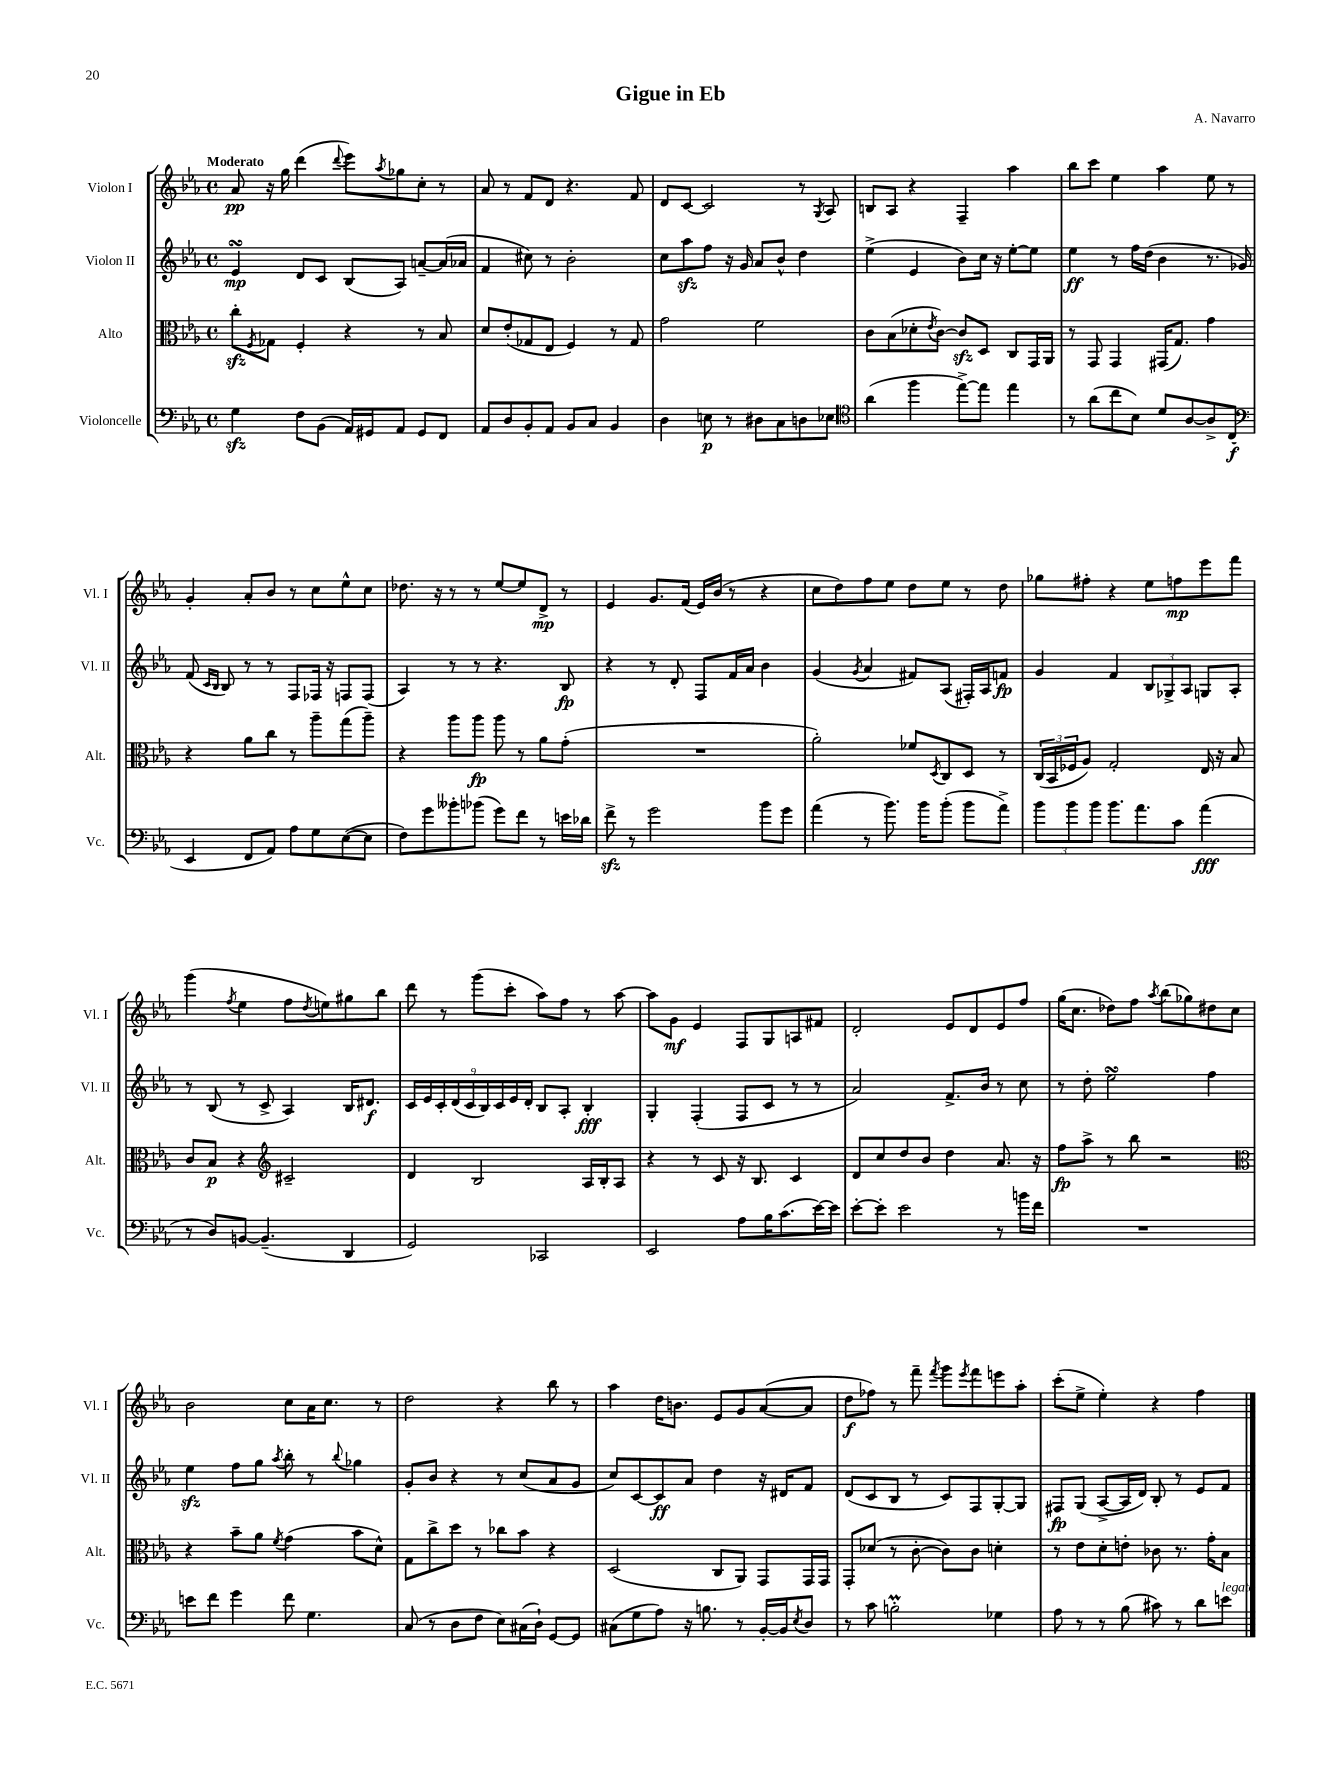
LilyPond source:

\header { title = "Gigue in Eb" composer = "A. Navarro" }
<<
\new StaffGroup <<
\new Staff = "s0" \with { instrumentName = "Violon I" shortInstrumentName = "Vl. I" } {
    \clef treble \key ees \major \defaultTimeSignature \time 4/4 \tempo "Moderato"
    aes'8\pp r16 g''16 d'''4( \appoggiatura { d'''8 } ees'''8) \acciaccatura { aes''8 } ges''8 c''8-. r8 |
    aes'8 r8 f'8 d'8 r4. f'8 |
    d'8 c'8~ c'2 r8 \acciaccatura { g8 } aes8 |
    b8 aes8 r4 f4-- aes''4 |
    bes''8 c'''8 ees''4 aes''4 ees''8 r8 |
    g'4-. aes'8-. bes'8 r8 c''8 ees''8-^ c''8 |
    des''8. r16 r8 r8 ees''8~ ees''8 d'8->\mp r8 |
    ees'4 g'8. f'16( ees'16) bes'16( r8 r4 |
    c''8 d''8) f''8 ees''8 d''8 ees''8 r8 d''8 |
    ges''8 fis''8-. r4 ees''8 f''8\mp ees'''8 f'''8 |
    g'''4( \acciaccatura { f''8 } ees''4 f''8 \acciaccatura { d''8 } e''8) gis''8 bes''8 |
    d'''8 r8 g'''8( c'''8-. aes''8) f''8 r8 aes''8~ |
    aes''8 g'8\mf ees'4 f8 g8 a8 fis'8 |
    d'2-. ees'8 d'8 ees'8 f''8 |
    g''16( c''8. des''8) f''8 \acciaccatura { aes''8 } bes''8( ges''8) dis''8 c''8 |
    bes'2 c''8 aes'16 c''8. r8 |
    d''2 r4 bes''8 r8 |
    aes''4 d''16 b'8. ees'8 g'8 aes'8~( aes'8 |
    d''8\f fes''8) r8 f'''8-- \acciaccatura { f'''8 } g'''8 \acciaccatura { ees'''8 } f'''8 e'''8 aes''8-. |
    c'''8-.( ees''8-> ees''4-.) r4 f''4 \bar "|." |
}
\new Staff = "s1" \with { instrumentName = "Violon II" shortInstrumentName = "Vl. II" } {
    \clef treble \key ees \major \defaultTimeSignature \time 4/4
    ees'4\turn\mp d'8 c'8 bes8( aes8) a'8~-- a'16( aes'16 |
    f'4 cis''8) r8 bes'2-. |
    c''8 aes''8\sfz f''8 r16 g'16 aes'8 bes'8-^ d''4 |
    ees''4->( ees'4 bes'8) c''16 r16 ees''8~-. ees''8 |
    ees''4\ff r8 f''16 d''16( bes'4 r8. ges'16) |
    f'8( \grace { c'16 bes16 } bes8) r8 r8 f8 fes16 r16 f8 f8( |
    aes4) r8 r8 r4. bes8\fp |
    r4 r8 d'8-. f8 f'16 aes'16 bes'4 |
    g'4( \acciaccatura { g'8 } aes'4 fis'8) aes8( fis16-.) aes16 f'8\fp |
    g'4 f'4 \tuplet 3/2 { bes8 ges8-> aes8 } g8 aes8-. |
    r8 bes8( r8 c'8-> aes4) bes16 dis'8.\f |
    \tuplet 9/8 { c'16 ees'16 c'16-. d'16( c'16 bes16) c'16 ees'16 d'16-. } bes8 aes8-. bes4-.\fff |
    g4-. f4-.( f8 c'8 r8 r8 |
    aes'2) f'8.-> bes'16 r8 c''8 |
    r8 d''8-. ees''2\turn f''4 |
    ees''4\sfz f''8 g''8 \acciaccatura { aes''8 } bes''8-. r8 \appoggiatura { bes''8 } ges''4 |
    g'8-. bes'8 r4 r8 c''8( aes'8 g'8 |
    c''8) c'8~ c'8\ff aes'8 d''4 r16 dis'16 f'8 |
    d'8( c'8 bes8 r8 c'8) f8 g8~-. g8 |
    fis8\fp g8( aes8~-> aes16 d'16) bes8-. r8 ees'8 f'8 \bar "|." |
}
\new Staff = "s2" \with { instrumentName = "Alto" shortInstrumentName = "Alt." } {
    \clef alto \key ees \major \defaultTimeSignature \time 4/4
    c''8-.\sfz \acciaccatura { f8 } ges8 f4-. r4 r8 bes8 |
    d'8 ees'8-.( ges8 ees8 f4) r8 ges8 |
    g'2 f'2 |
    c'8 bes8( des'8-. \acciaccatura { ees'8 } c'8~) c'8\sfz d8 c8 g,16 aes,16 |
    r8 g,8 g,4 gis,16( g8.) g'4 |
    r4 aes'8 c''8 r8 aes''8-- g''8( aes''8--) |
    r4 aes''8 aes''8\fp aes''8 r8 aes'8 g'8-.( |
    R1 |
    aes'2-.) fes'8 \acciaccatura { d8 } c8 d8 r8 |
    \tuplet 3/2 { c16( bes,16 fes16 } aes8) g2-. ees16 r16 bes8 |
    c'8 bes8\p r4 \clef treble cis'2-- |
    d'4 bes2 aes16 bes16-. aes8 |
    r4 r8 c'8 r16 bes8. c'4 |
    d'8 c''8 d''8 bes'8 d''4 aes'8. r16 |
    f''8\fp aes''8-> r8 bes''8 r2 |
    \clef alto r4 bes'8-- aes'8 \acciaccatura { f'8 } g'4( bes'8 d'8-^) |
    g8 c''8-> d''8 r8 ces''8 bes'8 r4 |
    d2( c8 aes,8) g,8 g,16 g,16 |
    g,8-. des'8( r8 c'8~-. c'8) c'8 d'4-. |
    r8 ees'8 d'8-. e'8-. ces'8 r8. g'16-. bes8 \bar "|." |
}
\new Staff = "s3" \with { instrumentName = "Violoncelle" shortInstrumentName = "Vc." } {
    \clef bass \key ees \major \defaultTimeSignature \time 4/4
    g4\sfz f8 bes,8( aes,16) gis,16 aes,8 gis,8 f,8 |
    aes,8 d8 bes,8-. aes,8 bes,8 c8 bes,4 |
    d4 e8\p r8 dis8 c8 d8 ees8 |
    \clef tenor aes'4( f''4 ees''8~->) ees''8 ees''4 |
    r8 aes'8( c''8 bes8) d'8 aes8~ aes8-> c8\f( |
    \clef bass ees,4 f,8 aes,8) aes8 g8 ees8~( ees8 |
    f8) g'8 beses'8-. bes'8( g'8) f'8 r8 e'16 des'16 |
    f'8->\sfz r8 g'2 bes'8 g'8 |
    aes'4( r8 bes'8.) bes'16 bes'8-.( bes'8 aes'8->) |
    \tuplet 3/2 { bes'8 bes'8 bes'8 } bes'8. aes'8. c'8 aes'4\fff( |
    r8 d8) b,8~ b,4.--( d,4 |
    g,2) ces,2 |
    ees,2 aes8 bes16 c'8.( ees'16~) ees'16 |
    ees'8~-. ees'8-. ees'2 r8 b'16 f'16 |
    R1 |
    e'8 f'8 g'4 f'8 g4. |
    c8( r8 d8 f8 ees8) cis16( d16-!) g,8~ g,8 |
    cis8( g8 aes8) r16 b8. r8 bes,16~-. bes,16 \acciaccatura { ees8 } d8 |
    r8 c'8 b2-.\prall ges4 |
    aes8 r8 r8 bes8( cis'8) r8 d'8 e'8^\markup { \italic "legato" } \bar "|." |
}
>>
>>
\layout { \context { \Score \remove "Bar_number_engraver" } }
